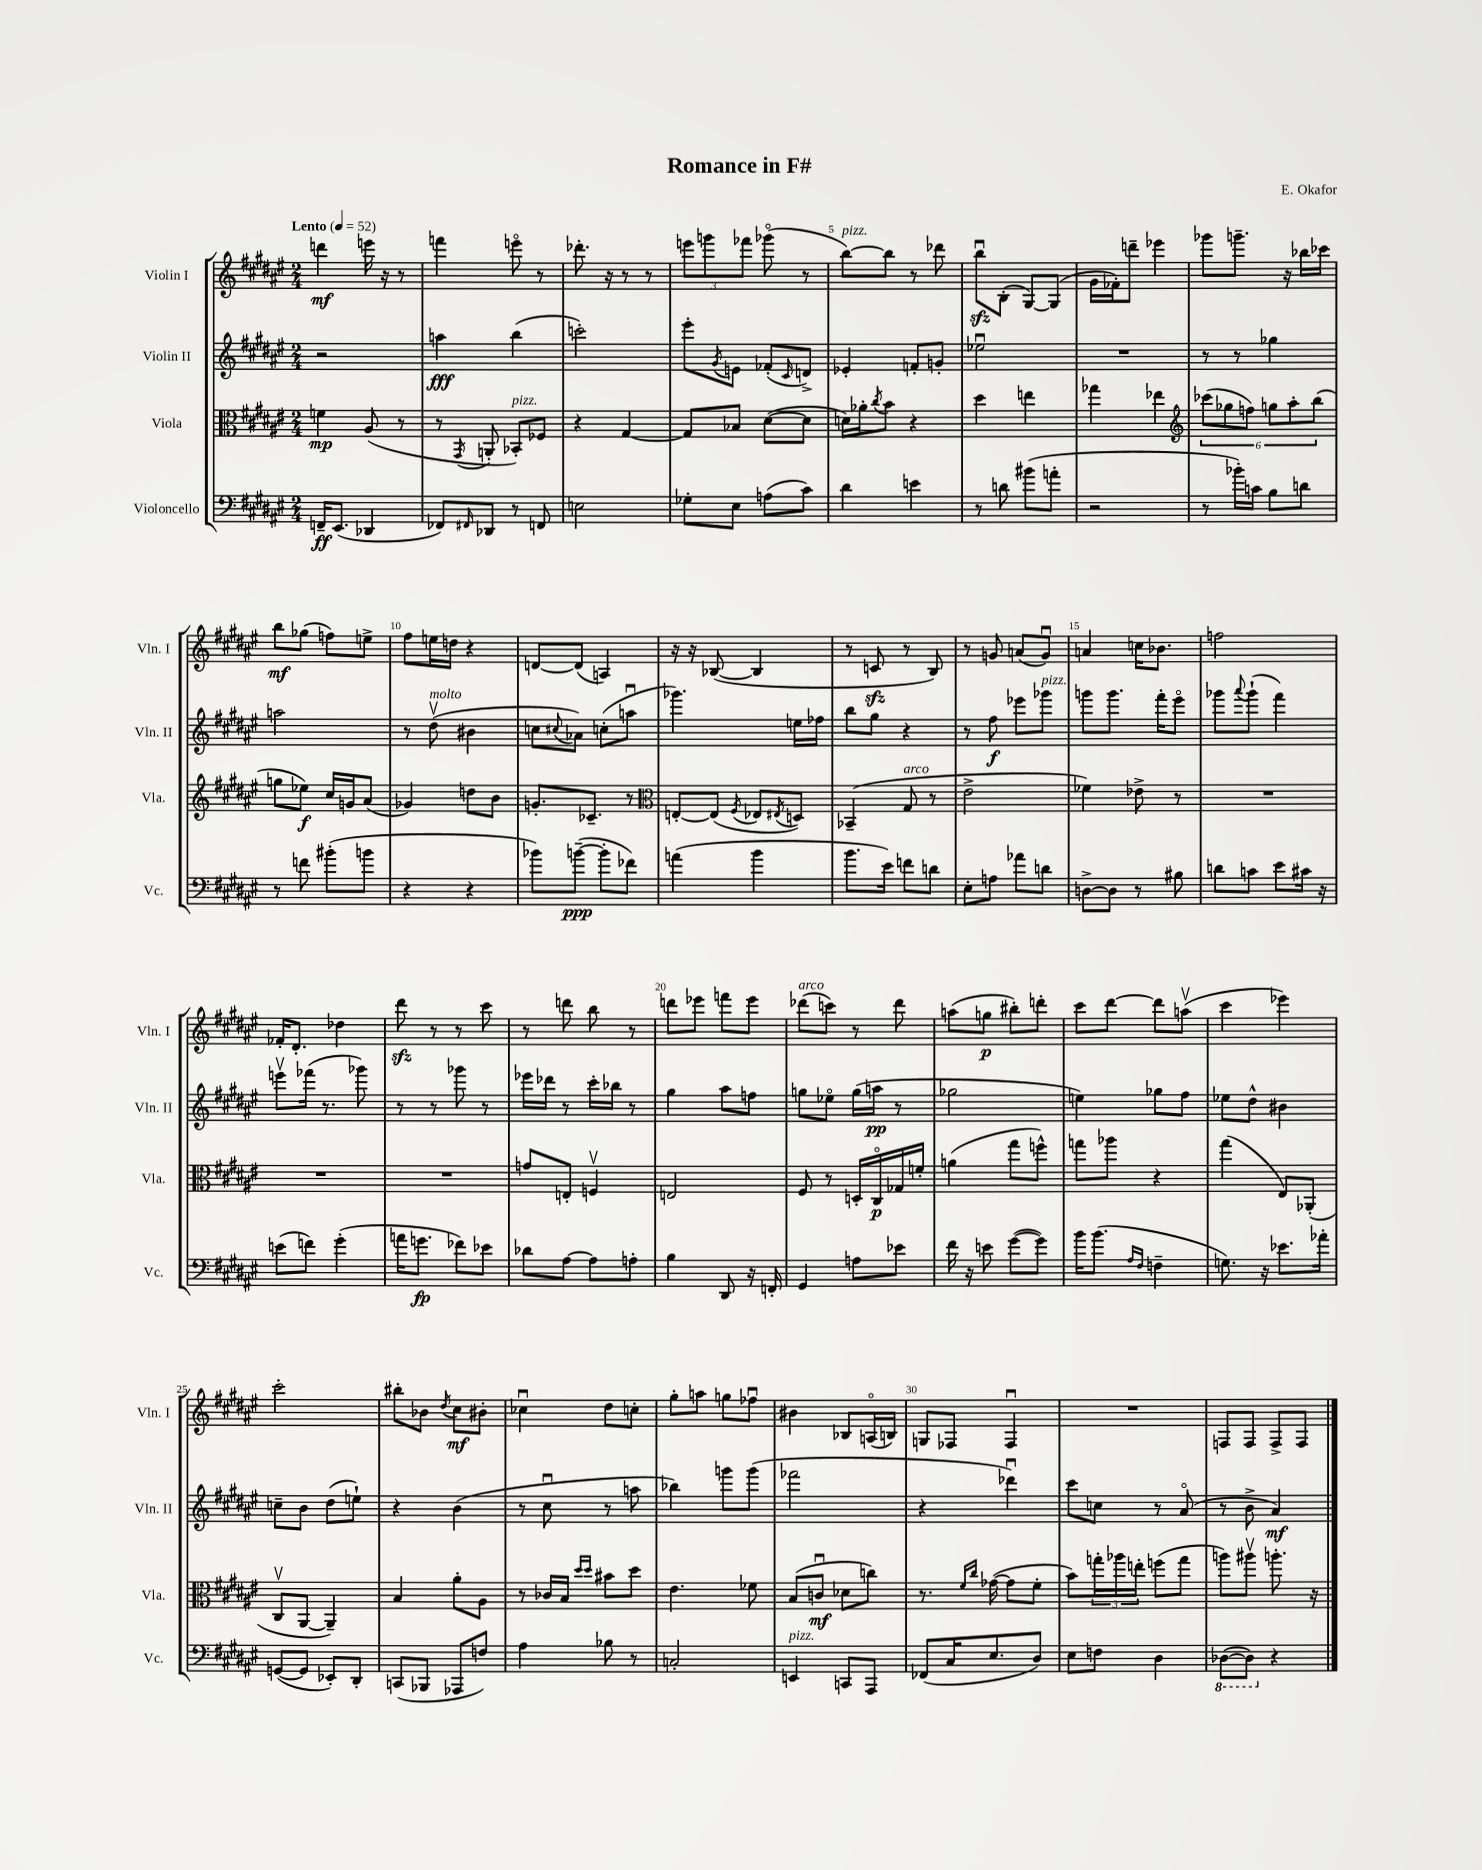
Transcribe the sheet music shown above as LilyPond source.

\header { title = "Romance in F#" composer = "E. Okafor" }
<<
\new StaffGroup <<
\new Staff = "s0" \with { instrumentName = "Violin I" shortInstrumentName = "Vln. I" } {
    \clef treble \key fis \major \numericTimeSignature \time 2/4 \tempo "Lento" 4 = 52
    d'''4\mf e'''16 r16 r8 |
    f'''4 e'''8\flageolet r8 |
    des'''8.-. r16 r8 r8 |
    \tuplet 3/2 { e'''8 g'''8 fes'''8 } ges'''8\flageolet( r8 |
    b''8~^\markup { \italic "pizz." }) b''8 r8 des'''8 |
    b''8\downbow\sfz b8-.( gis8~) gis8( |
    gis'16 fes'16-.) d'''8-- ees'''4 |
    ges'''8 g'''8.-- r16 bes''16 ces'''16 |
    b''8\mf ges''8( f''8) e''8-> |
    fis''8 e''16 d''16 r4 |
    d'8~ d'8( a4) |
    r16 r16 bes8~( bes4 |
    r8 c'8\sfz r8 b8) |
    r8 g'8 a'8( g'8\downbow) |
    a'4 c''16 bes'8. |
    f''2 |
    fes'16-. dis'8.-. des''4 |
    dis'''8\sfz r8 r8 cis'''8 |
    r8 d'''8 b''8 r8 |
    d'''8 ees'''8 f'''8 ees'''8 |
    des'''8^\markup { \italic "arco" }( c'''8) r8 des'''8 |
    a''8( g''8\p bis''8-.) d'''8-. |
    cis'''8 dis'''8~ dis'''8 a''8\upbow( |
    cis'''4 ees'''4) |
    cis'''2-. |
    bis''8-. bes'8 \acciaccatura { dis''8 } cis''8\mf bis'8-. |
    ces''4\downbow dis''8 c''8-. |
    gis''8-. a''8 g''8 fes''8\downbow |
    bis'4 bes8 a16\flageolet( b16) |
    g8 fes8 fes4\downbow |
    R2 |
    f8 f8 f8-> f8 \bar "|." |
}
\new Staff = "s1" \with { instrumentName = "Violin II" shortInstrumentName = "Vln. II" } {
    \clef treble \key fis \major \numericTimeSignature \time 2/4
    r2 |
    a''4\fff b''4( |
    c'''2-.) |
    eis'''8-. \acciaccatura { gis'8 } e'8 fes'8-.( \grace { cis'16 } d'8->) |
    ees'4-. f'8-. g'8-. |
    ees''2\downbow |
    R2 |
    r8 r8 ges''4 |
    a''2 |
    r8 dis''8\upbow^\markup { \italic "molto" }( bis'4 |
    c''8 \appoggiatura { cis''8 } aes'8) c''8-.( a''8\downbow |
    ges'''4.) e''16 fes''16 |
    b''8 gis''8 r4 |
    r8 fis''8\f ees'''8 ges'''8^\markup { \italic "pizz." } |
    g'''8 g'''8. fis'''16-. eis'''8\flageolet |
    ges'''8 \appoggiatura { ais'''8 } ges'''8-!( fis'''4) |
    e'''8\upbow fes'''16( r8. ges'''8) |
    r8 r8 ges'''8 r8 |
    ees'''16 des'''16 r8 cis'''16-. bes''16 r8 |
    gis''4 ais''8 f''8 |
    g''8 ees''8\flageolet g''16( a''16\pp r8 |
    ges''2 |
    e''4) ges''8 fis''8 |
    ees''8 dis''8-^ bis'4 |
    c''8-- b'8 dis''8( e''8-!) |
    r4 b'4( |
    r8 cis''8\downbow r8 a''8 |
    bes''4) g'''8 g'''8( |
    fes'''2 |
    r4 des'''4\downbow) |
    cis'''8 c''8 r8 ais'8\flageolet( |
    r8 b'8-> ais'4\mf) \bar "|." |
}
\new Staff = "s2" \with { instrumentName = "Viola" shortInstrumentName = "Vla." } {
    \clef alto \key fis \major \numericTimeSignature \time 2/4
    f'4\mp ais8( r8 |
    r8 \acciaccatura { gis,8 } a,8-. bes,8-.^\markup { \italic "pizz." }) fes8 |
    r4 gis4~ |
    gis8 bes8 dis'8~( dis'8 |
    d'16) aes'16-. \acciaccatura { cis''8 } b'8 r4 |
    dis''4 e''4 |
    ges''4 ees''4 |
    \clef treble \tuplet 6/4 { ces'''8( ges''8 f''8) g''8 ais''8-. b''8( } |
    g''8 ees''8\f) cis''16 g'16 ais'8( |
    ges'4) d''8 b'8 |
    g'8.-. ces'8.-- r8 |
    \clef alto e8~-. e8( \acciaccatura { fis8 } ees8 \acciaccatura { eis8 } d8) |
    bes,4--( gis8^\markup { \italic "arco" } r8 |
    eis'2-> |
    fes'4) ees'8-> r8 |
    R2 |
    R2 |
    R2 |
    g'8 e8-. f4\upbow |
    e2 |
    fis8 r8 d16-. cis16\flageolet\p ges16 f'16-. |
    a'4( gis''8 f''8-^) |
    g''8 aes''8 r4 |
    gis''4( eis8) aes,8-.( |
    cis8\upbow ais,8~ ais,4--) |
    b4 ais'8-. ais8 |
    r8 ces'16 b16 \grace { dis''16 dis''16 } bis'8 dis''8 |
    eis'4. fes'8 |
    b8( c'8\downbow\mf des'8 c''8) |
    r8. \grace { fis'16 cis''16 } ges'16~( ges'8 fis'8-. |
    b'8) \tuplet 3/2 { g''16-. aes''16 e''16-. } f''8( g''8 |
    a''8) ais''8\upbow a''8.-. r16 \bar "|." |
}
\new Staff = "s3" \with { instrumentName = "Violoncello" shortInstrumentName = "Vc." } {
    \clef bass \key fis \major \numericTimeSignature \time 2/4
    f,16--\ff eis,8.( des,4 |
    fes,8) \grace { fis,16 } des,8 r8 f,8 |
    e2 |
    ges8-. eis8 a8( cis'8) |
    dis'4 e'4 |
    r8 d'8 bis'8( a'8-. |
    r2 |
    r8 bes'16-.) c'16 b8 d'8 |
    r8 f'8 bis'8-.( b'8 |
    r4 r4 |
    bes'8) b'8~--\ppp( b'8-. fes'8) |
    a'4( b'4 |
    b'8. eis'16) f'8 d'8 |
    eis8-. a8 aes'8 d'8 |
    d8~-> d8 r8 bis8 |
    d'8 c'8 eis'8 cis'16 r16 |
    e'8( f'8) gis'4-.( |
    a'16 g'8.\fp fes'8) ees'8 |
    des'8 ais8~ ais8 a8-. |
    b4 dis,8 r16 f,16-. |
    gis,4 a8 ees'8 |
    fis'16 r16 e'8 gis'8~( gis'8) |
    b'16 b'8.( \grace { ais16 fis16 } f4-- |
    g8.) r16 ees'8. aes'16-. |
    g,8~( g,8 ees,8-.) dis,8-. |
    c,8( bes,,8 aes,,8 f8) |
    ais4 bes8 r8 |
    c2-. |
    e,4^\markup { \italic "pizz." } c,8 ais,,8 |
    fes,8( cis16 eis8. dis8) |
    eis8 f8 dis4 |
    \ottava #-1 des,8~( des,8) \ottava #0 r4 \bar "|." |
}
>>
>>
\layout { \context { \Score \override BarNumber.break-visibility = ##(#f #t #t) barNumberVisibility = #(every-nth-bar-number-visible 5) } }
